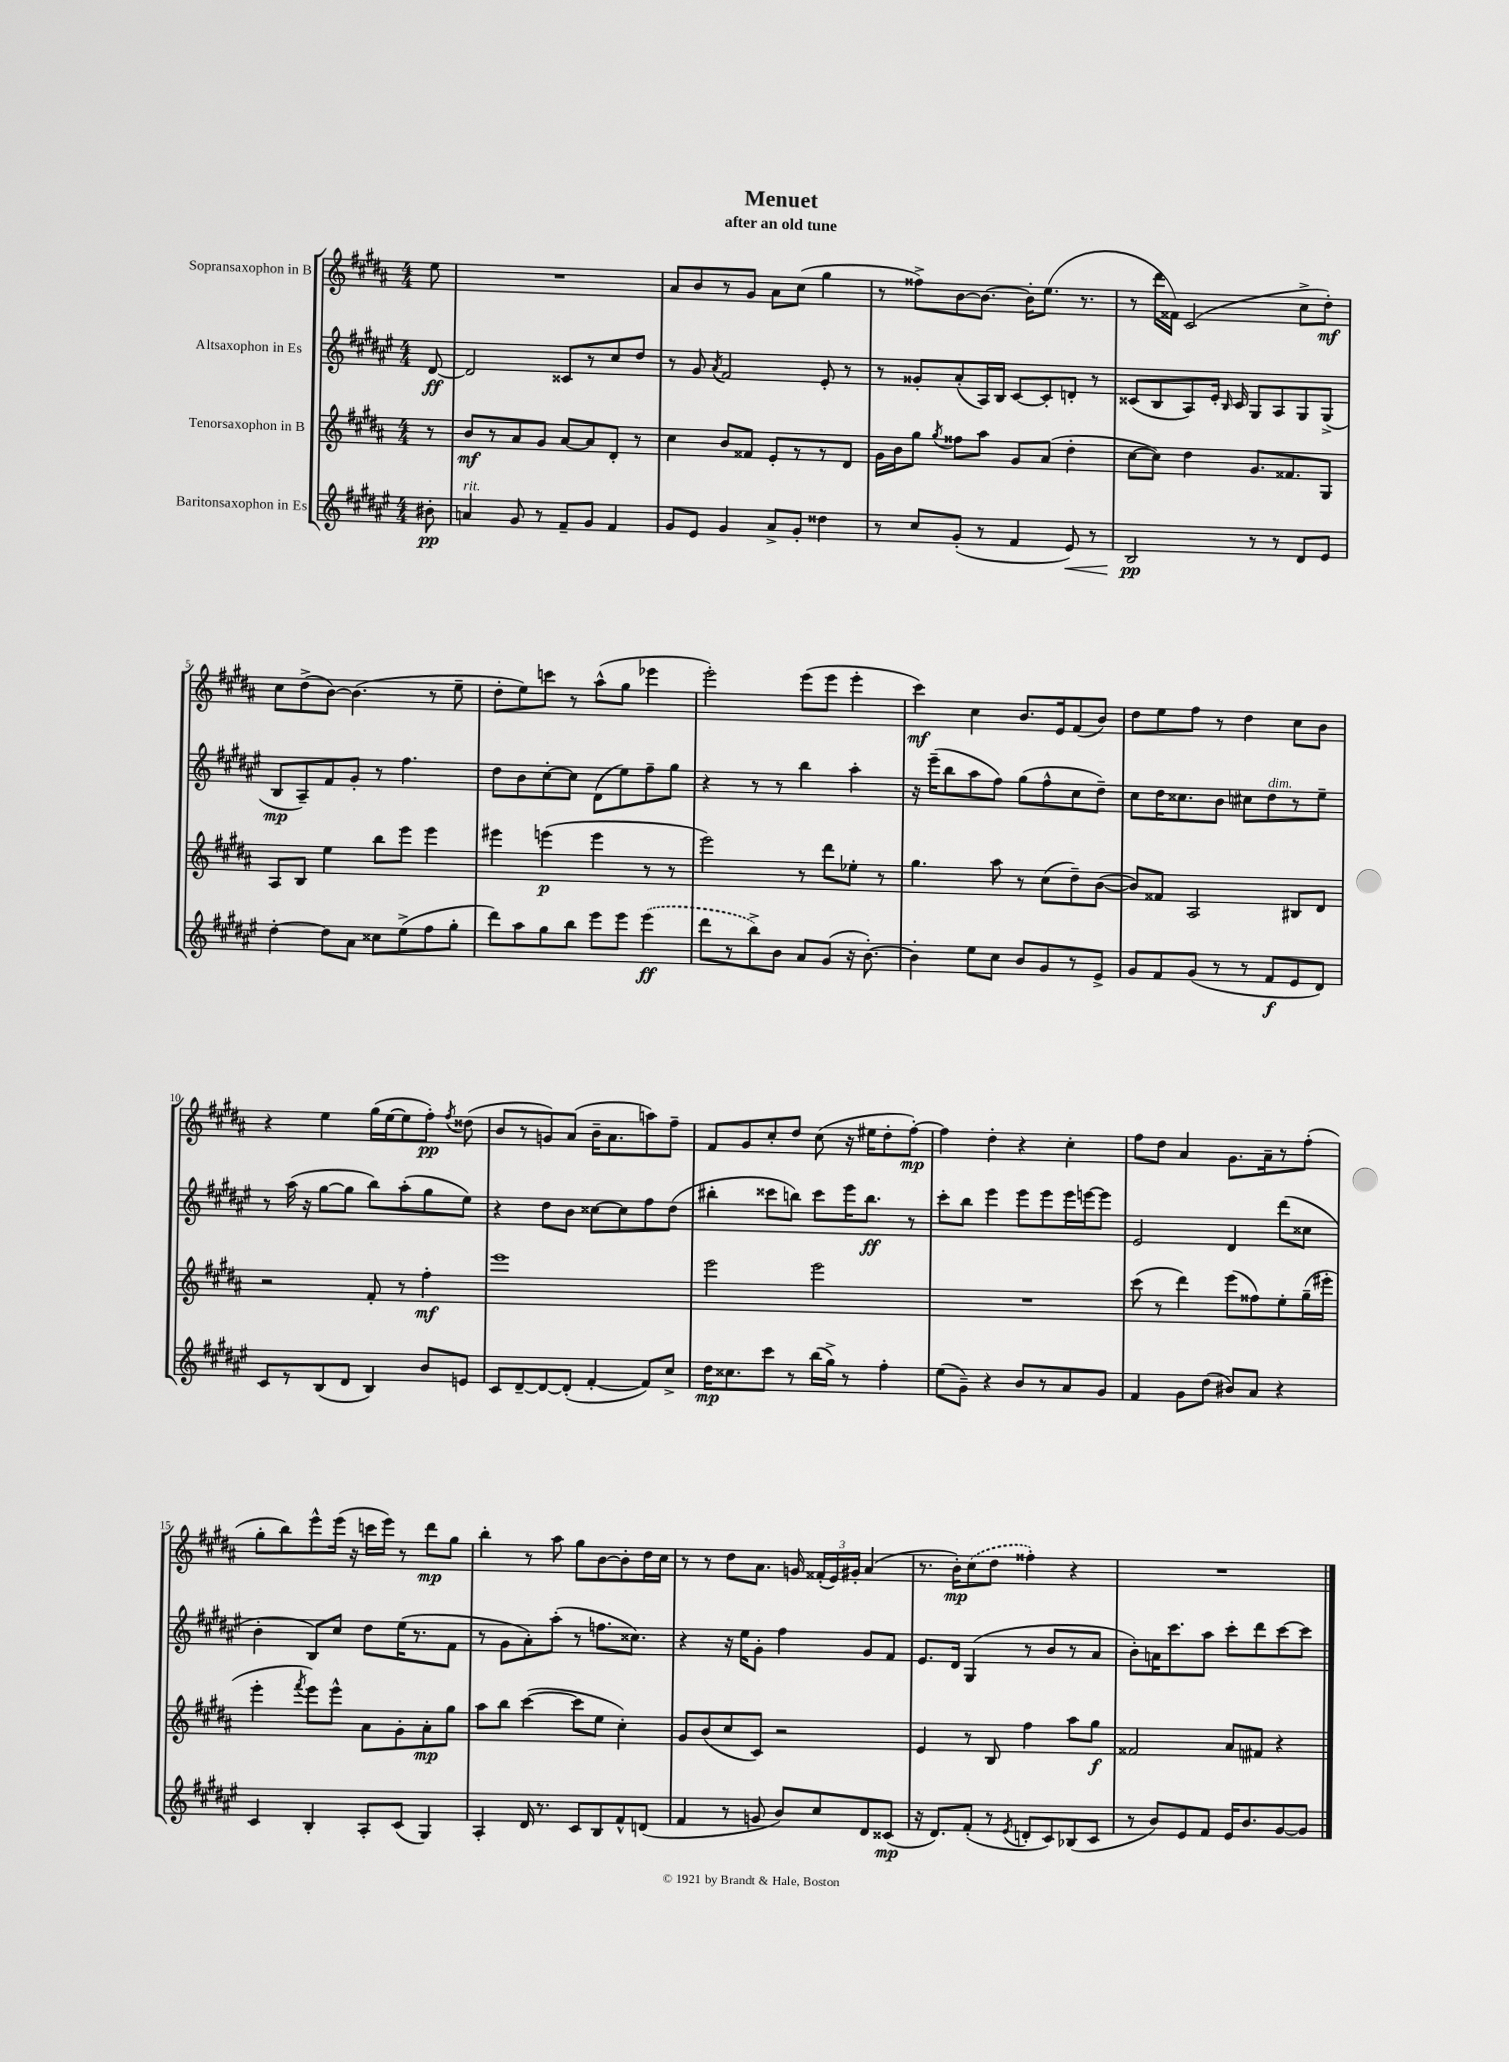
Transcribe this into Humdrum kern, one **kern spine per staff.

**kern	**kern	**kern	**kern
*staff4	*staff3	*staff2	*staff1
*clefG2	*clefG2	*clefG2	*clefG2
*k[f#c#g#d#a#e#]	*k[f#c#g#d#a#]	*k[f#c#g#d#a#e#]	*k[f#c#g#d#a#]
*M4/4	*M4/4	*M4/4	*M4/4
8b#'	8r	[8d#	8ee
=	=	=	=
4a	8b	2d#]	1r
.	8r	.	.
8g#	8a#	.	.
8r	8g#	.	.
8f#~	[8a#	8c##	.
8g#	8a#]	8r	.
4f#	8d#'	8cc#	.
.	8r	8dd#	.
=	=	=	=
8g#	4cc#	8r	8a#
8e#	.	8g#	8b
.	.	8qa#	.
4g#	8b	2f#	8r
.	8f##	.	8g#
8a#^	8e'	.	8a#
8g#'	8r	.	(8cc#
4dd##	8r	8e#'	4gg#
.	8d#	8r	.
=	=	=	=
8r	16g#	8r	8r
.	16b	.	.
8cc#	8gg#	8g##'	8ff##^)
.	8qgg#	.	.
(8g#'	8ff##	(8a#'	[8b
8r	8aa#	16A#)	8.b_
.	.	16B	.
4f#	8g#	[8c#	.
.	.	.	16b']
.	(8a#	8c#']	(8.ee
8e#)	4dd#'	8d'	.
.	.	.	8.r
8r	.	8r	.
=	=	=	=
2B	[8cc#	(8c##	8r
.	8cc#])	8B	16ddd#
.	.	.	16f##)
.	4dd#	8A#)	(2c#
.	.	16e#'	.
.	.	16qqB	.
.	.	16c##	.
8r	8.g#	8G#	.
8r	.	8A#	.
.	8.f##	.	.
8d#	.	8G#	8cc#^
8e#	8G#	(8G#^	8dd#')
=	=	=	=
[4dd#'	8A#	8B	8cc#
.	8B	8A#~)	(8dd#^
8dd#]	4ee	8f#	[8b)
8a#	.	8g#'	(4.b]
8cc##	8bb	8r	.
(8ee#^	8eee	4.ff#	.
8ff#	4eee	.	8r
8gg#'	.	.	8ee~
=	=	=	=
8ddd#)	4eee#	8dd#	8dd#'
8aa#	.	8b	8ee)
8gg#	(4eee	[8cc#'	8ccc
8bb	.	8cc#]	8r
8eee#	4eee	(8d#	(8aa#^^
8eee#	.	8ee#)	8gg#
(4eee#	8r	8ff#~	4eee-
.	8r	8gg#	.
=	=	=	=
8ddd#	2eee)	4r	2eee')
8r	.	.	.
8bb^)	.	8r	.
8b	.	8r	.
8a#	8r	4bb	(8eee
(8g#	8ddd#	.	8eee
16r	8ee-'	4aa#'	4eee'
[8.b')	.	.	.
.	8r	.	.
=	=	=	=
4b']	4.gg#	16r	4ccc#)
.	.	(16eee#~	.
.	.	8bb	.
8ee#	.	8aa#	4cc#
8cc#	8aa#	8ff#)	.
8b	8r	(8gg#	8.b
8g#	(8cc#	8ff#^^	.
.	.	.	16e
8r	8dd#~)	8cc#	(8f#
8e#^	([8b	8dd#~)	8b)
=	=	=	=
8g#	8b])	8cc#	8dd#
8f#	8f##	16dd#	8ee
.	.	8.cc##	.
(8g#	2A#	.	8ff#
8r	.	8b	8r
8r	.	8cc#	4dd#
8f#	.	8dd#	.
8e#	8B#	8r	8cc#
8d#)	8d#	8ee#~	8b
=	=	=	=
8c#	2r	8r	4r
8r	.	(16aa#	.
.	.	16r	.
(8B	.	[8gg#	4ee
8d#	.	8gg#]	.
4B)	8f#'	8bb)	(16gg#
.	.	.	[16ee
.	8r	(8aa#'	8ee]
8b	4ff#'	8gg#	8ff#')
.	.	.	8qff#
8e	.	8ee#)	(8dd##
=	=	=	=
8c#	1eee	4r	8b
[8d#~	.	.	8r
8d#_	.	8dd#	8g)
(8d#']	.	8b	(8a#
[4f#'	.	[8cc##	16b~
.	.	.	8.a#
.	.	8cc##]	.
8f#])	.	8ff#	8aa)
8cc#^	.	(8dd#	8ff#~
=	=	=	=
16dd#	2eee	4bb#'	8f#
8.cc##	.	.	.
.	.	.	8g#
8ccc#	.	8ccc##	8cc#'
8r	.	8bb)	8dd#
(16bb	2eee	8ccc##	(8cc#
16gg#^)	.	.	.
8r	.	16eee#	16r
.	.	8.bb	16ee#
4ff#'	.	.	8dd#'
.	.	8r	[8ff#')
=	=	=	=
(8ee#	1r	8ccc#'	4ff#]
8g#~)	.	8bb	.
4r	.	4eee#	4dd#'
8b	.	8eee#	4r
8r	.	8eee#	.
8a#	.	16eee#	4cc#'
.	.	[16eee	.
8g#	.	8eee]	.
=	=	=	=
4f#	(8ccc#	2e#	8ff#
.	8r	.	8dd#
8g#	4ddd#)	.	4a#
(8dd#	.	.	.
8b#)	(8eee	4d#	8.g#
8a#	8ff##)	.	.
.	.	.	16a#~
4r	8ee'	(8ddd#	8r
.	(16gg#~	8cc##	(8ff#'
.	16eee#'	.	.
=	=	=	=
4c#	4eee'	4b'	8gg#'
.	.	.	8bb)
.	8qfff#	.	.
4B'	8eee)	8B)	8eee^^
.	8eee^^	8cc#	(16eee
.	.	.	16r
8A#'	8a#	8dd#	16ccc
.	.	.	16eee)
(8c#	8g#'	(16ee#	8r
.	.	8.r	.
4G#)	8a#'	.	8ddd#
.	8gg#	8f#	8gg#
=	=	=	=
4A#'	8aa#	8r	4bb'
.	8bb	8g#	.
16d#	([4ccc#	8a#')	8r
8.r	.	.	.
.	.	(8aa#'	8aa#
8c#	8ccc#]	8r	8gg#
8B	8ee	8.ff	[8b
8f#^^	4cc#')	.	8b']
.	.	8.cc##)	.
(8d	.	.	16dd#
.	.	.	16cc#
=	=	=	=
4f#	8g#	4r	8r
.	(8b	.	8r
8r	8cc#	16r	8dd#
.	.	16ee#	.
8g	8c#)	8g#'	8.a#
8b)	2r	4ff#	.
.	.	.	16g
8cc#	.	.	(24f##'
.	.	.	24e)
.	.	.	24g#'
8d#	.	8g#	(4a#
(8c##	.	8f#	.
=	=	=	=
16r	4e	8.e#	8.r
8.d#)	.	.	.
.	.	16d#	16b')
(8f#'	8r	(4G#	(8cc#
8r	8B	.	8dd#
8qe#	.	.	.
8d'	4ff#	8r	4ff##')
8c#)	.	8b	.
(8B-	8aa#	8r	4r
8c#	8gg#	8a#	.
=	=	=	=
8r	2f##	8b')	1r
8b)	.	16a	.
.	.	8.ccc#	.
8e#	.	.	.
8f#	.	8aa#	.
16e#	8a#	8ccc#'	.
8.b	.	.	.
.	8f#	8ddd#	.
[8g#	4r	[8ccc#	.
8g#]	.	8ccc#]	.
==	==	==	==
*-	*-	*-	*-
